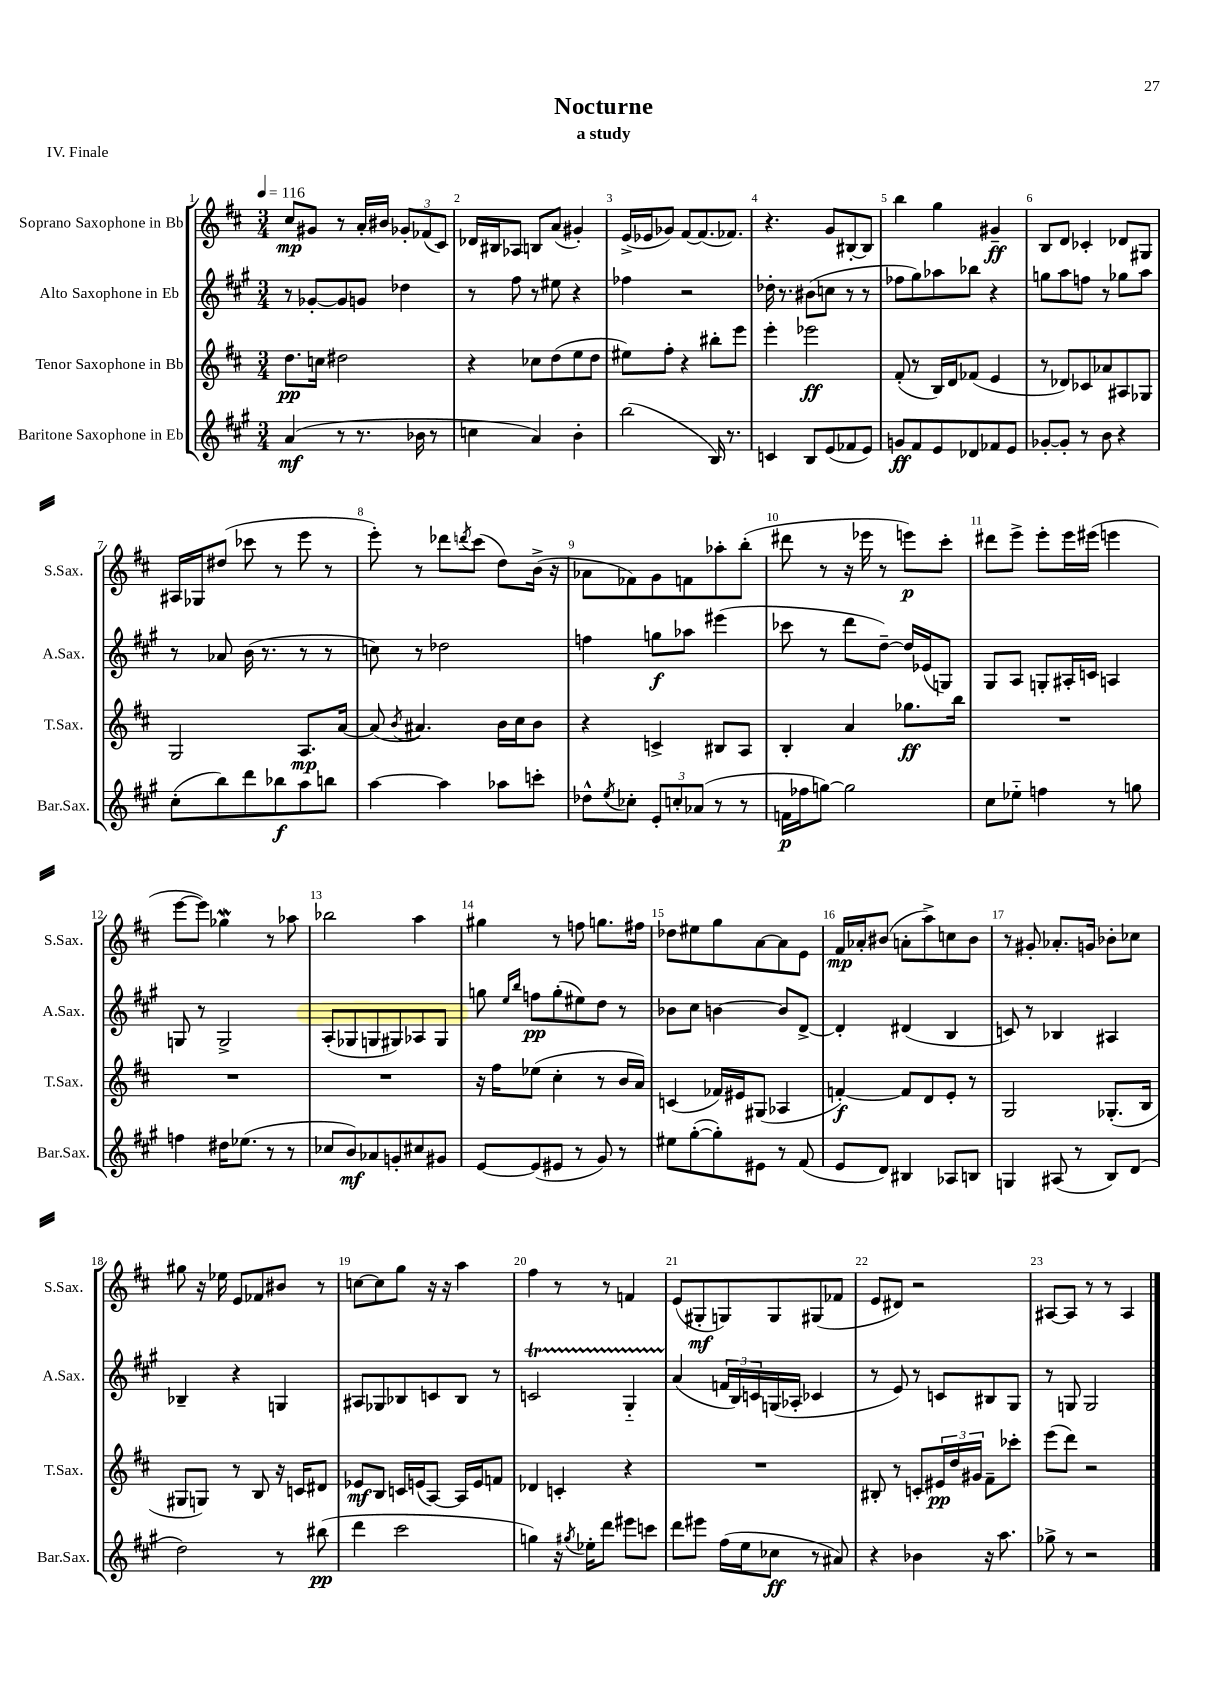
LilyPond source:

\header { title = "Nocturne" subtitle = "a study" piece = "IV. Finale" }
<<
\new StaffGroup <<
\new Staff = "s0" \with { instrumentName = "Soprano Saxophone in Bb" shortInstrumentName = "S.Sax." } {
    \clef treble \key d \major \numericTimeSignature \time 3/4 \tempo 4 = 116
    cis''8\mp gis'8 r8 a'16-. bis'16 \tuplet 3/2 { ges'8-. fes'8( cis'8) } |
    des'16 bis16 aes8 b8 a'8( gis'4-.) |
    e'16->( ees'16 ges'8) fis'8~ fis'8.( fes'8.) |
    r4. g'8 bis8~-. bis8 |
    b''4 g''4 gis'4--\ff |
    b8 d'8 ces'4-. des'8 gis8 |
    ais16 ges16 dis''8( ces'''8 r8 e'''8 r8 |
    e'''8-.) r8 des'''8 \acciaccatura { d'''8 } cis'''8( d''8) b'16->( r16 |
    aes'8 fes'8) g'8 f'8 aes''8-. b''8-.( |
    dis'''8 r8 r16 ees'''16 r8 e'''8\p) cis'''8-. |
    dis'''8 e'''8-> e'''8-. e'''16 eis'''16( e'''4 |
    e'''8~ e'''8) ges''4\mordent r8 aes''8 |
    bes''2 a''4 |
    gis''4 r8 f''8 g''8. fis''16 |
    des''8 eis''8 g''8 a'8~ a'8 e'8 |
    fis'16\mp aes'16-. bis'8( a'8-. a''8->) c''8 bis'8 |
    r8 gis'8-. aes'8.-. g'16 bes'8-. ces''8 |
    gis''8 r16 ees''16 e'8 fes'8 bis'8 r8 |
    c''8~ c''8 g''8 r16 r16 a''4 |
    fis''4 r8 r8 f'4 |
    e'8( gis8-.\mf g8) g8 gis8( fes'8 |
    e'8 dis'8) r2 |
    ais8~ ais8 r8 r8 ais4 \bar "|." |
}
\new Staff = "s1" \with { instrumentName = "Alto Saxophone in Eb" shortInstrumentName = "A.Sax." } {
    \clef treble \key a \major \numericTimeSignature \time 3/4
    r8 ges'8~-. ges'8 g'8 des''4 |
    r8 fis''8 r8 eis''8 r4 |
    fes''4 r2 |
    des''16-. r8. bis'8( c''8 r8 r8 |
    fes''8 gis''8) aes''8 bes''8 r4 |
    g''8 a''8 f''8 r8 ges''8 a''8 |
    r8 aes'8 b'16( r8. r8 r8 |
    c''8) r8 des''2 |
    f''4 g''8\f aes''8 eis'''4( |
    ces'''8 r8 d'''8 d''8~--) d''16 ees'16( g8) |
    gis8 a8 g8-. ais16-. c'16 a4 |
    g8 r8 g2-> |
    a8-.( ges8 g8 gis8) aes8 gis8 |
    g''8 \grace { e''16 b''16 } f''8\pp g''8-.( eis''8) d''8 r8 |
    bes'8 cis''8 b'4~ b'8 d'8~-> |
    d'4-. dis'4( b4 |
    c'8) r8 bes4 ais4 |
    bes4-- r4 g4 |
    ais8 ges8 bes8 c'8 bes8 r8 |
    c'2\startTrillSpan gis4-_ |
    a'4\stopTrillSpan( \tuplet 3/2 { f'16 b16) c'16 } g16( aes16-. ces'4 |
    r8 e'8) r8 c'8 bis8 gis8 |
    r8 g8 g2 \bar "|." |
}
\new Staff = "s2" \with { instrumentName = "Tenor Saxophone in Bb" shortInstrumentName = "T.Sax." } {
    \clef treble \key d \major \numericTimeSignature \time 3/4
    d''8.\pp c''16 dis''2 |
    r4 ces''8 d''8( e''8 d''8 |
    eis''8) fis''8-. r4 bis''8-. e'''8 |
    e'''4-. ees'''2\ff |
    fis'8-.( r8 b16) d'16 fes'8( e'4 |
    r8 des'8) ces'8 aes'8 ais8 ges8 |
    g2 a8.\mp a'16~ |
    a'8( \acciaccatura { b'8 } ais'4.) b'16 cis''16 b'8 |
    r4 c'4-> bis8 a8 |
    b4-. a'4 ges''8.\ff b''16 |
    R2. |
    R2. |
    R2. |
    r16 fis''16 ees''8( cis''4-. r8 b'16 a'16) |
    c'4( fes'16) eis'16 gis8( aes4 |
    f'4~-.\f) f'8 d'8 e'8-. r8 |
    g2 ges8.-.( b16 |
    gis8 g8) r8 b8 r16 c'16 dis'8 |
    ees'8\mf b8 c'16 e'16( a8~) a16 e'16 f'8 |
    des'4 c'4-. r4 |
    R2. |
    bis8-. r8 c'8-. \tuplet 3/2 { eis'16\pp d''16 gis'16 } fis'8-- ces'''8-. |
    e'''8( d'''8) r2 \bar "|." |
}
\new Staff = "s3" \with { instrumentName = "Baritone Saxophone in Eb" shortInstrumentName = "Bar.Sax." } {
    \clef treble \key a \major \numericTimeSignature \time 3/4
    a'4\mf( r8 r8. bes'16 r8 |
    c''4 a'4) b'4-. |
    b''2( b16) r8. |
    c'4 b8 e'8( fes'8 e'8) |
    g'8\ff fis'8 e'8 des'8 fes'8 e'8 |
    ges'8~-. ges'8-. r8 b'8 r4 |
    cis''8-.( b''8) d'''8 bes''8\f a''8 b''8 |
    a''4~ a''4 aes''8 c'''8-. |
    des''8-^ \acciaccatura { e''8 } ces''8-. \tuplet 3/2 { e'8-. c''8-. aes'8( } r8 r8 |
    f'16\p fes''16 g''8~) g''2 |
    cis''8 ees''8-_ f''4 r8 g''8 |
    f''4 dis''16 ees''8.( r8 r8 |
    ces''8 b'8\mf) aes'8 g'8-. cis''8 gis'8 |
    e'8~ e'8( eis'8 r8 gis'8) r8 |
    eis''8 gis''8~-.( gis''8-.) eis'8 r8 fis'8( |
    e'8 d'8) bis4 aes8 b8 |
    g4 ais8( r8 b8) d'8( |
    d''2) r8 bis''8\pp( |
    d'''4 cis'''2 |
    g''4) r16 \acciaccatura { gis''8 } ees''16-. d'''8 eis'''8 c'''8 |
    d'''8 eis'''8 fis''16( e''16 ces''8\ff r8 ais'8) |
    r4 bes'4 r16 a''8. |
    ges''8-> r8 r2 \bar "|." |
}
>>
>>
\layout { \context { \Score \override BarNumber.break-visibility = ##(#f #t #t) barNumberVisibility = #all-bar-numbers-visible } }
